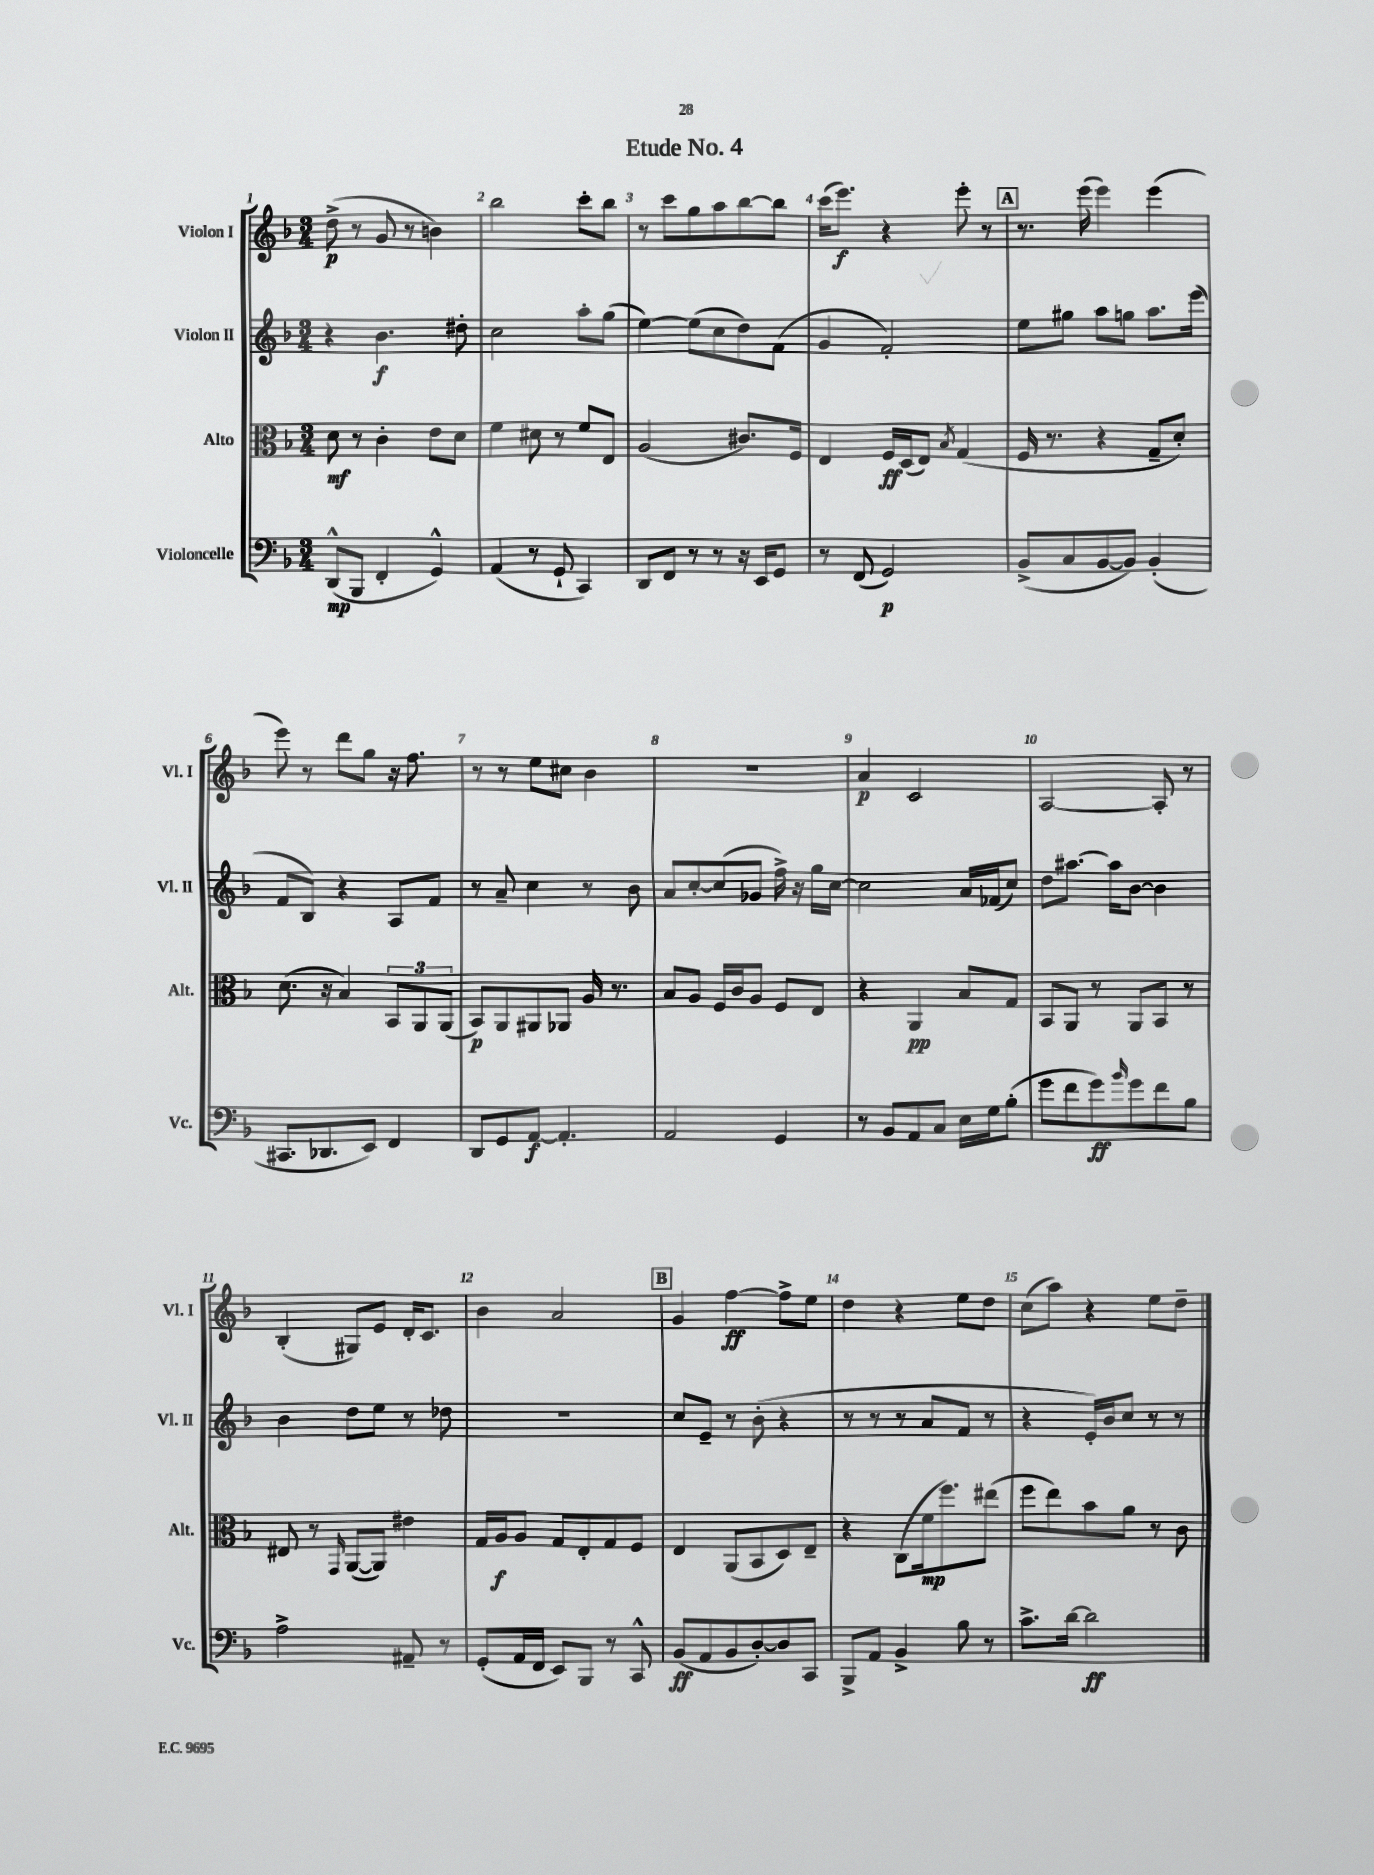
\header { title = "Etude No. 4" }
<<
\new StaffGroup <<
\new Staff = "s0" \with { instrumentName = "Violon I" shortInstrumentName = "Vl. I" } {
    \clef treble \key f \major \numericTimeSignature \time 3/4
    d''8->\p( r8 g'8 r8 b'4) |
    bes''2 c'''8-. bes''8 |
    r8 c'''8 g''8 a''8 bes''8~ bes''8 |
    c'''16( e'''8.\f) r4 e'''8-. r8 |
    \mark \markup { \box "A" } r8. e'''16( e'''4) e'''4( |
    e'''8) r8 d'''8 g''8 r16 f''8. |
    r8 r8 e''8 cis''8 bes'4 |
    R2. |
    a'4\p c'2 |
    a2~ a8-. r8 |
    bes4-.( gis8) e'8 d'16-. c'8. |
    bes'4 a'2 |
    \mark \markup { \box "B" } g'4 f''4~\ff f''8-> e''8 |
    d''4 r4 e''8 d''8 |
    c''8( a''8) r4 e''8 d''8-- \bar "|." |
}
\new Staff = "s1" \with { instrumentName = "Violon II" shortInstrumentName = "Vl. II" } {
    \clef treble \key f \major \numericTimeSignature \time 3/4
    r4 bes'4.\f dis''8-. |
    c''2 a''8-. g''8( |
    e''4~) e''8( c''8 d''8) f'8( |
    g'4 f'2-.) |
    \mark \markup { \box "A" } e''8 gis''8 a''8 g''8 a''8. e'''16( |
    f'8 bes8) r4 a8 f'8 |
    r8 a'8-- c''4 r8 bes'8 |
    a'8 c''8~-. c''8( ges'8 f''16->) r16 g''16 c''16~ |
    c''2 a'16 fes'16( c''8) |
    d''8 ais''8.~ ais''16 bes'8~ bes'4 |
    bes'4 d''8 e''8 r8 des''8 |
    R2. |
    \mark \markup { \box "B" } c''8 e'8-- r8 bes'8-.( r4 |
    r8 r8 r8 a'8 f'8 r8 |
    r4 e'16-.) bes'16 c''8 r8 r8 \bar "|." |
}
\new Staff = "s2" \with { instrumentName = "Alto" shortInstrumentName = "Alt." } {
    \clef alto \key f \major \numericTimeSignature \time 3/4
    d'8\mf r8 c'4-. e'8 d'8 |
    f'4 dis'8 r8 f'8 e8 |
    a2( cis'8.) f16 |
    e4 f16\ff d16( e8) \acciaccatura { bes8 } g4( |
    \mark \markup { \box "A" } f16 r8. r4 g8-- d'8-.) |
    d'8.( r16 bes4) \tuplet 3/2 { bes,8 a,8 a,8( } |
    bes,8\p) a,8 ais,8 aes,8 a16 r8. |
    bes8 a8 f16 c'16 a8 f8 e8 |
    r4 a,4\pp bes8 g8 |
    bes,8 a,8 r8 a,8 bes,8 r8 |
    eis8 r8 \grace { g,16 } a,8~( a,8) eis'4 |
    g16 a16\f a8 g8 e8-. g8 f8 |
    \mark \markup { \box "B" } e4 a,8( bes,8 d8) e8-- |
    r4 c8( f'16\mp f''8.) eis''8( |
    f''8 e''8) bes'8 a'8 r8 c'8 \bar "|." |
}
\new Staff = "s3" \with { instrumentName = "Violoncelle" shortInstrumentName = "Vc." } {
    \clef bass \key f \major \numericTimeSignature \time 3/4
    d,8-^\mp( bes,,8 f,4-. g,4-^) |
    a,4( r8 g,8-! c,4) |
    d,8 f,8 r8 r8 r16 e,16 g,8 |
    r8 f,8( g,2\p) |
    \mark \markup { \box "A" } bes,8->( c8 bes,8~ bes,8) bes,4-.( |
    cis,8. des,8. e,8) f,4 |
    d,8 g,8 a,8~\f a,4.-. |
    a,2 g,4 |
    r8 bes,8 a,8 c8 e16 g16 bes8-.( |
    g'8 f'8 g'8\ff) \grace { bes'16 } g'8 f'8 bes8 |
    a2-> ais,8-- r8 |
    g,8-.( a,16 f,16 e,8) bes,,8 r8 c,8-^ |
    \mark \markup { \box "B" } bes,8\ff( a,8 bes,8 d8~-.) d8 c,8 |
    bes,,8-> a,8 bes,4-> bes8 r8 |
    c'8.-> d'16~ d'2\ff \bar "|." |
}
>>
>>
\layout { \context { \Score \override BarNumber.break-visibility = ##(#f #t #t) barNumberVisibility = #all-bar-numbers-visible } }
